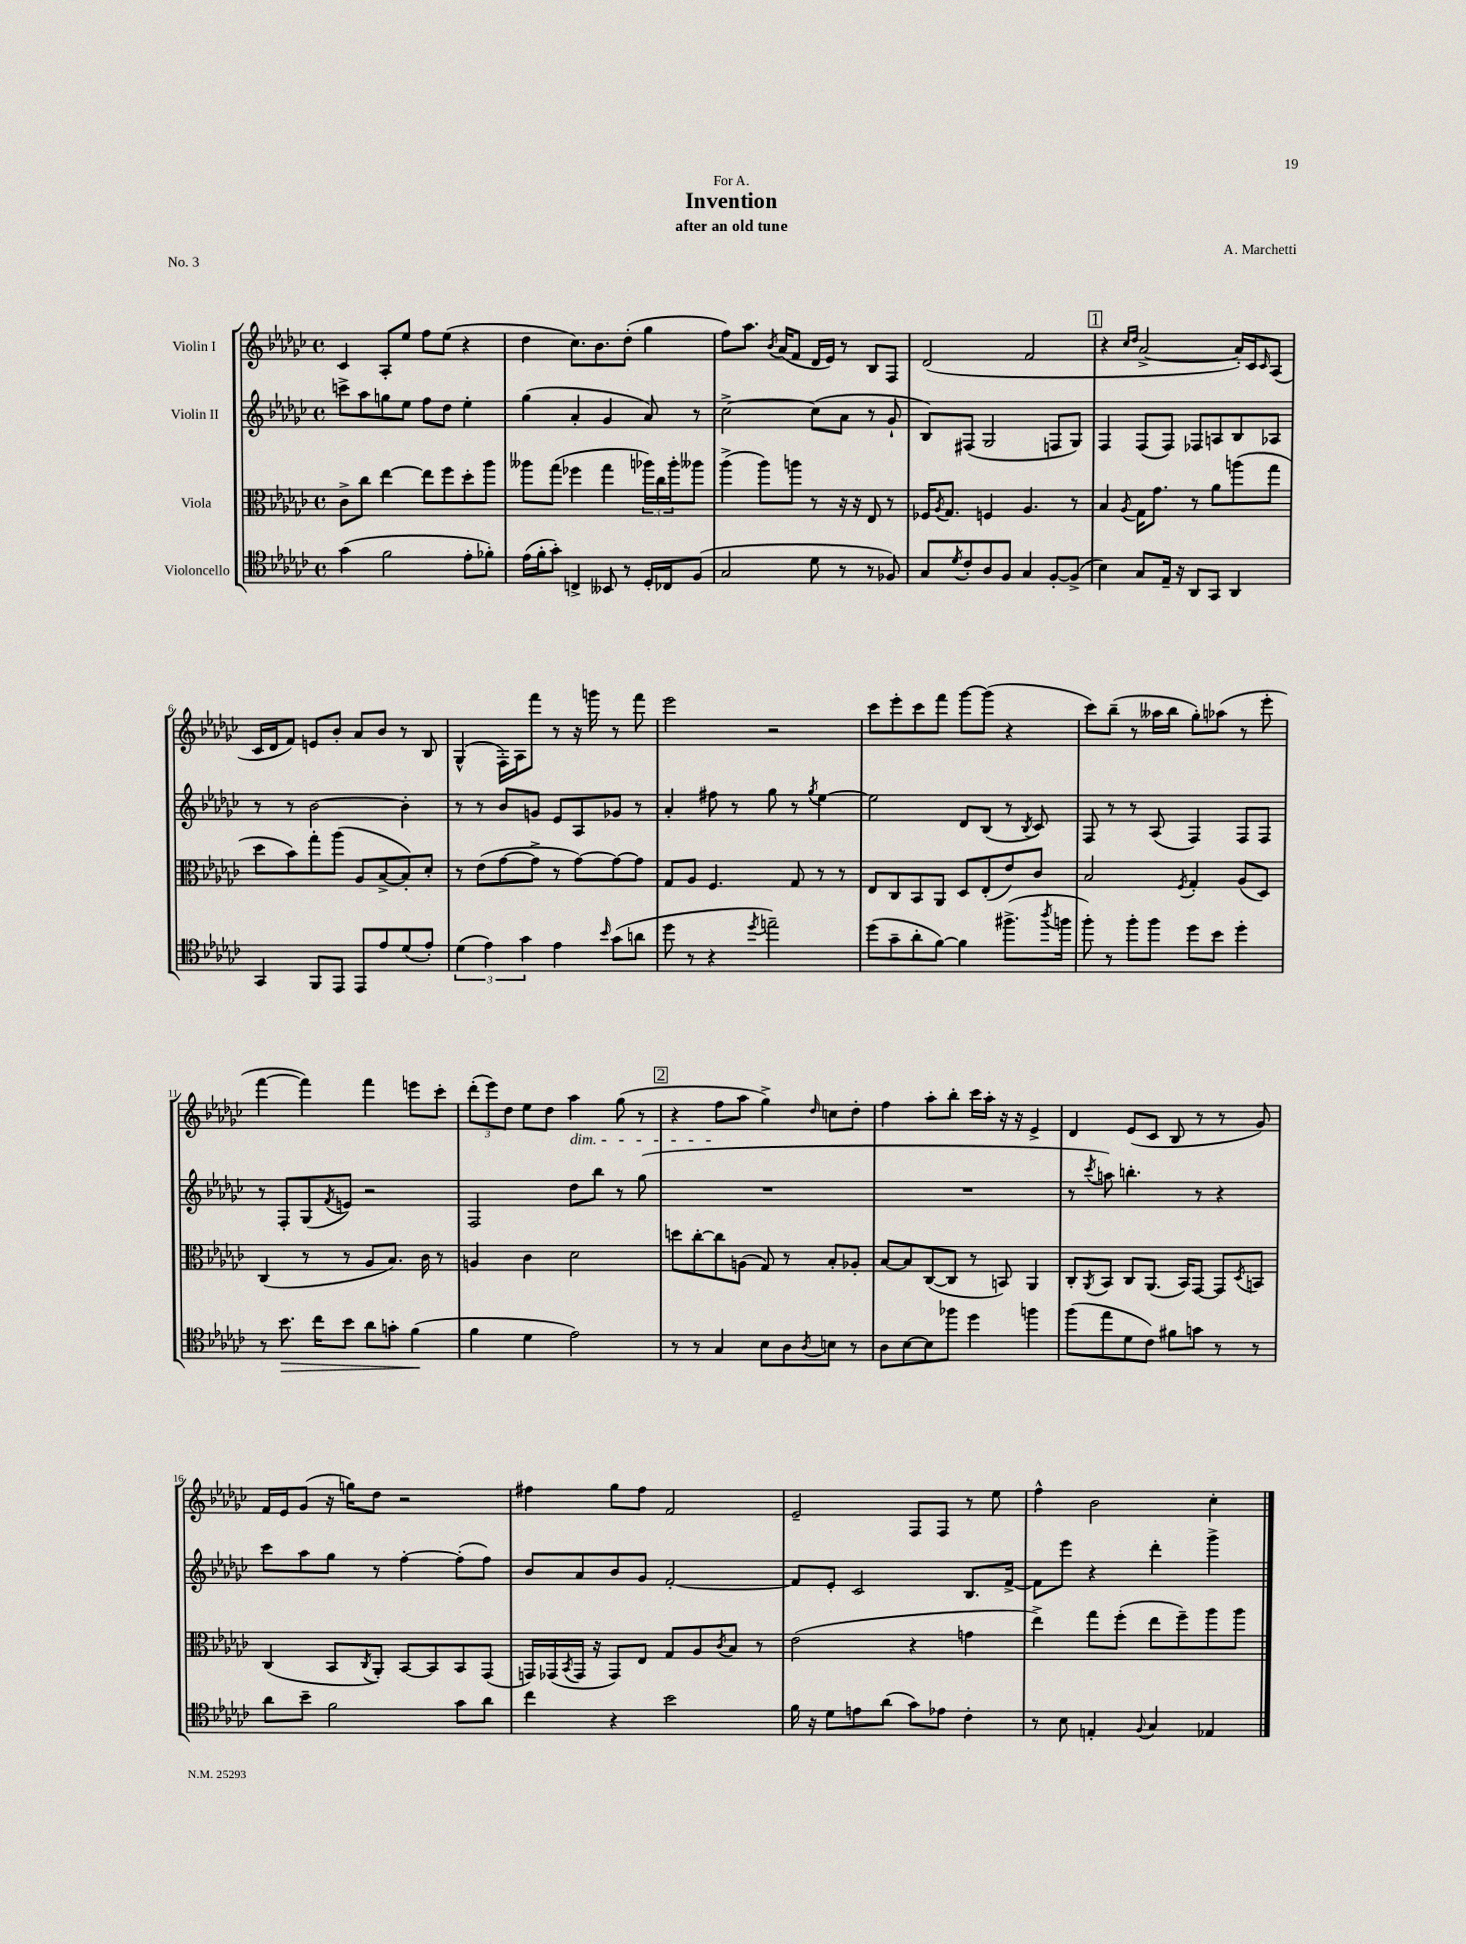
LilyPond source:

\header { title = "Invention" composer = "A. Marchetti" subtitle = "after an old tune" dedication = "For A." piece = "No. 3" }
<<
\new StaffGroup <<
\new Staff = "s0" \with { instrumentName = "Violin I" } {
    \clef treble \key ges \major \defaultTimeSignature \time 4/4
    ces'4 aes8-. ees''8 f''8 ees''8( r4 |
    des''4 ces''8.) bes'8. des''8-.( ges''4 |
    f''8) aes''8. \acciaccatura { bes'8 } aes'16( f'8 des'16 ees'16) r8 bes8 f8 |
    des'2( f'2 |
    \mark \markup { \box "1" } r4 \grace { ces''16 des''16 } aes'2~-> aes'16-.) ces'16 \grace { ces'16 } aes8( |
    ces'16 des'16 f'8) e'8 bes'8-. aes'8 bes'8 r8 bes8 |
    ges4-^( f16-.) aes16 f'''8 r8 r16 g'''16 r8 f'''8 |
    ees'''2 r2 |
    ces'''8 ees'''8-. ces'''8 f'''8 ges'''8~ ges'''8( r4 |
    ces'''8) bes''8--( r8 aeses''16 bes''16 ges''8-.) aes''8( r8 ees'''8-. |
    f'''4~ f'''4) f'''4 e'''8 ces'''8-. |
    \tuplet 3/2 { des'''8-.( ees'''8) des''8 } ees''8 des''8 aes''4\dim ges''8( r8 |
    \mark \markup { \box "2" } r4 f''8\! aes''8 ges''4->) \grace { des''16 } c''8 des''8-. |
    f''4 aes''8-. bes''8-. ces'''16 aes''16-. r16 r16 ees'4-> |
    des'4 ees'8( ces'8 bes8 r8 r8 ges'8) |
    f'16 ees'16 ges'8( r16 g''16) des''8 r2 |
    fis''4 ges''8 fis''8 f'2 |
    ees'2-- f8 f8 r8 ees''8 |
    f''4-^ bes'2 ces''4-. \bar "|." |
}
\new Staff = "s1" \with { instrumentName = "Violin II" } {
    \clef treble \key ges \major \defaultTimeSignature \time 4/4
    c'''8-> aes''8 g''8 ees''8 f''8 des''8 ees''4-. |
    ges''4( aes'4-. ges'4 aes'8) r8 |
    ces''2~-> ces''8( aes'8 r8 ges'8-! |
    bes8) fis8( ges2 f8 ges8) |
    \mark \markup { \box "1" } f4 f8( f8) fes8 a8 bes8 aes8 |
    r8 r8 bes'2~ bes'4-. |
    r8 r8 bes'8 g'8 ees'8 aes8 ges'8 r8 |
    aes'4-. fis''8 r8 ges''8 r8 \acciaccatura { ges''8 } ees''4~ |
    ees''2 des'8 bes8( r8 \acciaccatura { bes8 } ces'8) |
    f8 r8 r8 aes8( f4) f8 f8 |
    r8 f8-. ges8( \acciaccatura { f'8 } e'8) r2 |
    f2 des''8 bes''8 r8 ges''8( |
    \mark \markup { \box "2" } R1 |
    R1 |
    r8 \acciaccatura { ces'''8 } a''8) b''4.-. r8 r4 |
    ces'''8 aes''8 ges''8 r8 f''4~-. f''8-.( f''8) |
    bes'8 aes'8 bes'8 ges'8 f'2~-. |
    f'8 ees'8-. ces'2 bes8. f'16~-> |
    f'8 ees'''8 r4 des'''4-. ges'''4-> \bar "|." |
}
\new Staff = "s2" \with { instrumentName = "Viola" } {
    \clef alto \key ges \major \defaultTimeSignature \time 4/4
    ces'8-> ces''8 ees''4~ ees''8 f''8 des''8-. aes''8 |
    aeses''8 ges''8( fes''4 ges''4 \tuplet 3/2 { aes''16) ces''16 aes''16-. } aeses''8 |
    aes''4->( aes''8) a''8 r8 r16 r16 ees8 r8 |
    fes16 \acciaccatura { aes8 } ges8. f4 aes4. r8 |
    \mark \markup { \box "1" } bes4 \acciaccatura { aes8 } ges16 ges'8. r8 aes'8 a''8( ges''8 |
    des''8 bes'8) ges''8-. aes''8( aes8 bes8~-> bes8-.) des'8-. |
    r8 ees'8( ges'8~ ges'8-> r8 ges'8~) ges'8~ ges'8 |
    ges8 aes8 f4. ges8 r8 r8 |
    ees8 ces8 bes,8 aes,8 des8 ees8-.( ees'8) ces'8 |
    bes2 \acciaccatura { f8 } ges4-. aes8( des8) |
    ces4( r8 r8 aes8 bes8.) ces'16 r8 |
    a4 ces'4 des'2 |
    \mark \markup { \box "2" } d''8 ces''8~-. ces''8 a8( ges8) r8 bes8-. aes8-. |
    bes8~ bes8 ces8~( ces8 r8 b,8) aes,4 |
    ces8-. \acciaccatura { aes,8 } bes,8 ces8 aes,8.( bes,16) ges,8~ ges,8 \acciaccatura { des8 } b,8 |
    ces4( bes,8 \acciaccatura { ces8 } aes,8-.) bes,8~ bes,8 bes,8 ges,8( |
    g,16) ges,16( \acciaccatura { bes,8 } ges,16 r16 ges,8) ees8 ges8 aes8 \acciaccatura { ces'8 } bes8 r8 |
    ees'2( r4 g'4 |
    ees''4->) ges''8 f''8-.( ees''8 f''8--) aes''8 aes''8 \bar "|." |
}
\new Staff = "s3" \with { instrumentName = "Violoncello" } {
    \clef tenor \key ges \major \defaultTimeSignature \time 4/4
    ges'4( f'2 ees'8-. fes'8-.) |
    ees'16( f'16-. ges'8-.) c4-> beses,8 r8 des16-. ces16 f8( |
    ges2 des'8 r8 r8 fes8) |
    ges8 \acciaccatura { des'8 } ces'8-. aes8 f8 ges4 f8~-. f8->( |
    \mark \markup { \box "1" } bes4) ges8 ees16-- r16 aes,8 ges,8 aes,4 |
    ges,4 f,8 ees,8 ees,8 ees'8 des'8( ees'8-.) |
    \tuplet 3/2 { des'4( ees'4) ges'4 } ees'4 \grace { bes'16 } ges'8( a'8 |
    des''8 r8 r4 \acciaccatura { des''8 } e''2--) |
    des''8( ges'8-- aes'8-. f'8~) f'4 fis''8.->( \acciaccatura { aes''8 } f''16 |
    f''8-.) r8 f''8-. f''8 des''8 bes'8 des''4-. |
    r8 bes'8.\> ces''16 bes'8 aes'8 g'8-. f'4\!( |
    f'4 des'4 ees'2) |
    \mark \markup { \box "2" } r8 r8 ges4 bes8 aes8 \acciaccatura { aes8 } b8 r8 |
    aes8 bes8~ bes8 fes''8 des''4 f''4 |
    f''8( ees''8 des'8 ces'8) fis'8 g'8 r8 r8 |
    aes'8 bes'8-- f'2 ges'8 aes'8 |
    ces''4 r4 bes'2 |
    f'16 r16 des'8 e'8 aes'8( ges'8) ees'8 ces'4-. |
    r8 bes8 e4-. \appoggiatura { f8 } ges4 ees4 \bar "|." |
}
>>
>>
